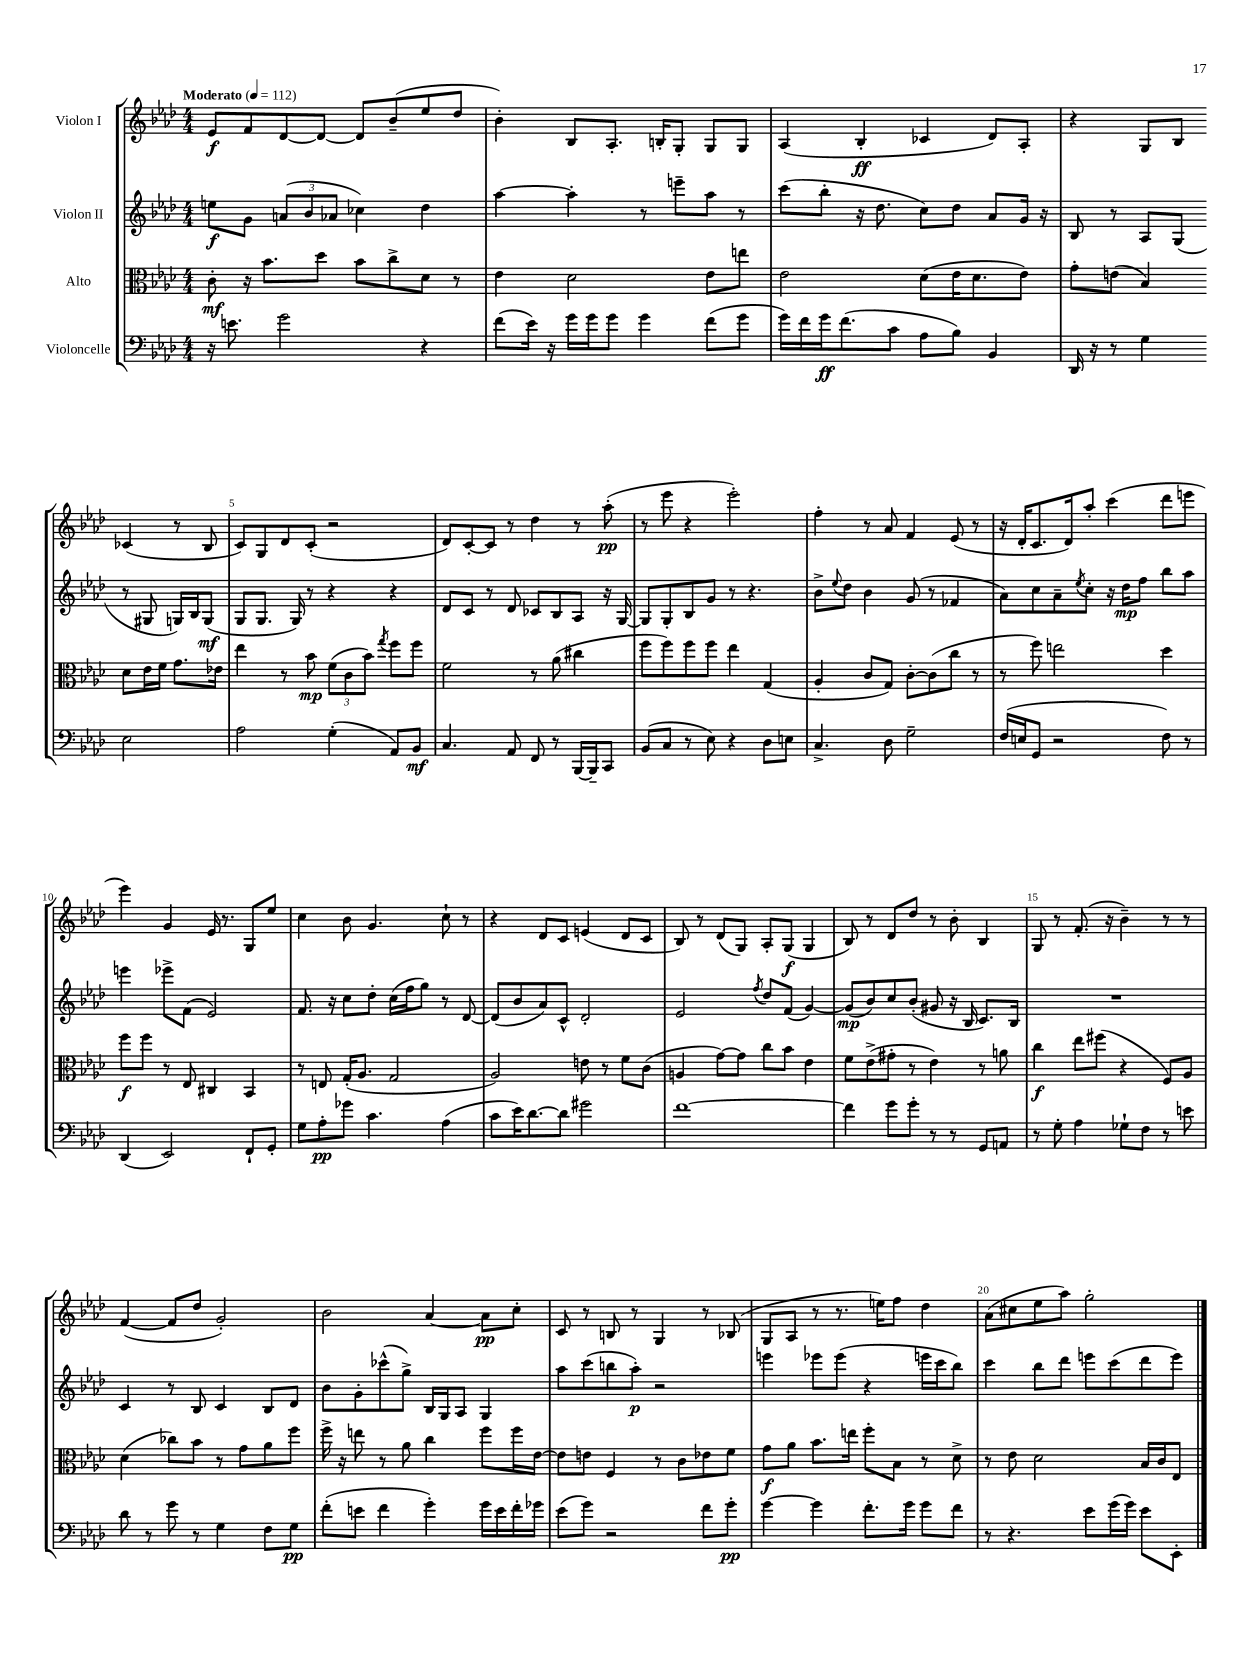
<<
\new StaffGroup <<
\new Staff = "s0" \with { instrumentName = "Violon I" } {
    \clef treble \key aes \major \numericTimeSignature \time 4/4 \tempo "Moderato" 4 = 112
    ees'8\f f'8 des'8~ des'8~ des'8 bes'8--( ees''8 des''8 |
    bes'4-.) bes8 aes8.-. b16-. g8-. g8 g8 |
    aes4( bes4-.\ff ces'4 des'8) aes8-. |
    r4 g8 bes8 ces'4( r8 bes8 |
    c'8) g8 des'8 c'8-.( r2 |
    des'8) c'8~-. c'8 r8 des''4 r8 aes''8-.\pp( |
    r8 ees'''8 r4 ees'''2-.) |
    f''4-. r8 aes'8 f'4 ees'8( r8 |
    r16 des'16-. c'8. des'16) aes''8-. c'''4( des'''8 e'''8 |
    ees'''4) g'4 ees'16 r8. g8 ees''8 |
    c''4 bes'8 g'4. c''8-! r8 |
    r4 des'8 c'8 e'4( des'8 c'8 |
    bes8) r8 des'8( g8) aes8-. g8\f( g4 |
    bes8) r8 des'8 des''8 r8 bes'8-. bes4 |
    g8 r8 f'8.-.( r16 bes'4--) r8 r8 |
    f'4~( f'8 des''8 g'2-.) |
    bes'2 aes'4~ aes'8\pp c''8-. |
    c'8 r8 b8 r8 g4 r8 bes8( |
    g8 aes8 r8 r8. e''16) f''8 des''4 |
    aes'8( cis''8 ees''8 aes''8) g''2-. \bar "|." |
}
\new Staff = "s1" \with { instrumentName = "Violon II" } {
    \clef treble \key aes \major \numericTimeSignature \time 4/4
    e''8\f g'8 \tuplet 3/2 { a'8( bes'8 aes'8 } ces''4) des''4 |
    aes''4~ aes''4-. r8 e'''8-- aes''8 r8 |
    c'''8( bes''8-. r16 des''8. c''8) des''8 aes'8 g'16 r16 |
    bes8 r8 aes8 g8( r8 gis8 g16) bes16 g8\mf( |
    g8 g8. g16) r8 r4 r4 |
    des'8 c'8 r8 des'8 ces'8 bes8 aes8 r16 g16~ |
    g8 g8-. bes8 g'8 r8 r4. |
    bes'8-> \appoggiatura { ees''8 } des''8 bes'4 g'8( r8 fes'4 |
    aes'8) c''8 aes'8-- \acciaccatura { ees''8 } c''8-. r16 des''16\mp f''8 bes''8 aes''8 |
    e'''4 ees'''8-> f'8( ees'2) |
    f'8. r16 c''8 des''8-. c''16( f''16 g''8) r8 des'8~ |
    des'8( bes'8 aes'8) c'8-^ des'2-. |
    ees'2 \acciaccatura { f''8 } des''8 f'8( g'4~) |
    g'8\mp( bes'8) c''8 bes'8-.( gis'8 r16 bes16 c'8.) bes16 |
    R1 |
    c'4 r8 bes8 c'4 bes8 des'8 |
    bes'8 g'8-. ces'''8-^( g''8->) bes16 g16 aes8 g4 |
    aes''8 c'''8( b''8 aes''8-.\p) r2 |
    e'''4 ees'''8 ees'''8( r4 e'''16 c'''16 bes''8) |
    c'''4 bes''8 des'''8 e'''8 c'''8( des'''8 e'''8) \bar "|." |
}
\new Staff = "s2" \with { instrumentName = "Alto" } {
    \clef alto \key aes \major \numericTimeSignature \time 4/4
    c'8-.\mf r16 bes'8. des''8 bes'8 c''8-> des'8 r8 |
    ees'4 des'2 ees'8 e''8 |
    ees'2 des'8( ees'16 des'8. ees'8) |
    g'8-. e'8( bes4) des'8 e'16 f'16 g'8. ees'16 |
    ees''4 r8 bes'8\mp \tuplet 3/2 { f'8( c'8 bes'8) } \acciaccatura { g''8 } f''8 f''8 |
    f'2 r8 aes'8( cis''4 |
    f''8 f''8) f''8 f''8 ees''4 g4( |
    aes4-. c'8 g8) c'8~-. c'8( c''8 r8 |
    r8 f''8) e''2 des''4 |
    f''8\f f''8 r8 ees8 cis4 bes,4 |
    r8 e8 g16-.( aes8. g2 |
    aes2) e'8 r8 f'8 c'8( |
    a4 g'8~) g'8 c''8 bes'8 ees'4 |
    f'8 ees'8->( gis'8-. r8 ees'4) r8 a'8 |
    c''4\f ees''8 fis''8( r4 f8) aes8 |
    des'4( ces''8) bes'8 r8 g'8 aes'8 f''8 |
    f''16-> r16 e''8 r8 aes'8 c''4 f''8 f''16 ees'16~ |
    ees'8 e'8 f4 r8 c'8 ees'8 f'8 |
    g'8\f aes'8 bes'8. e''16 f''8-. bes8 r8 des'8-> |
    r8 ees'8 des'2 bes16 c'16 ees8 \bar "|." |
}
\new Staff = "s3" \with { instrumentName = "Violoncelle" } {
    \clef bass \key aes \major \numericTimeSignature \time 4/4
    r16 e'8. g'2 r4 |
    f'8( ees'16) r16 g'16 g'16 g'8 g'4 f'8( g'8 |
    g'16) f'16 g'16\ff f'8.( c'8 aes8 bes8) bes,4 |
    des,16 r16 r8 g4 ees2 |
    aes2 g4-.( aes,8) bes,8\mf |
    c4. aes,8 f,8 r8 bes,,16~ bes,,16-- c,8 |
    bes,8( c8 r8 ees8) r4 des8 e8 |
    c4.-> des8 g2-- |
    f16( e16 g,8 r2 f8) r8 |
    des,4( ees,2) f,8-! g,8-. |
    g8 aes8-.\pp ges'8 c'4. aes4( |
    c'8 ees'16) des'8.~ des'8 gis'2 |
    f'1~ |
    f'4 g'8 g'8-. r8 r8 g,8 a,8 |
    r8 g8-. aes4 ges8-! f8 r8 e'8 |
    des'8 r8 g'8 r8 g4 f8 g8\pp |
    f'8-.( e'8 f'4 g'4-.) g'16 e'16 f'16-. ges'16 |
    ees'8( g'8) r2 f'8 g'8-.\pp |
    g'4~ g'4 f'8.-. g'16 g'8 f'8 |
    r8 r4. ees'8 g'16( g'16) ees'8 ees,8-. \bar "|." |
}
>>
>>
\layout { \context { \Score \override BarNumber.break-visibility = ##(#f #t #t) barNumberVisibility = #(every-nth-bar-number-visible 5) } }
